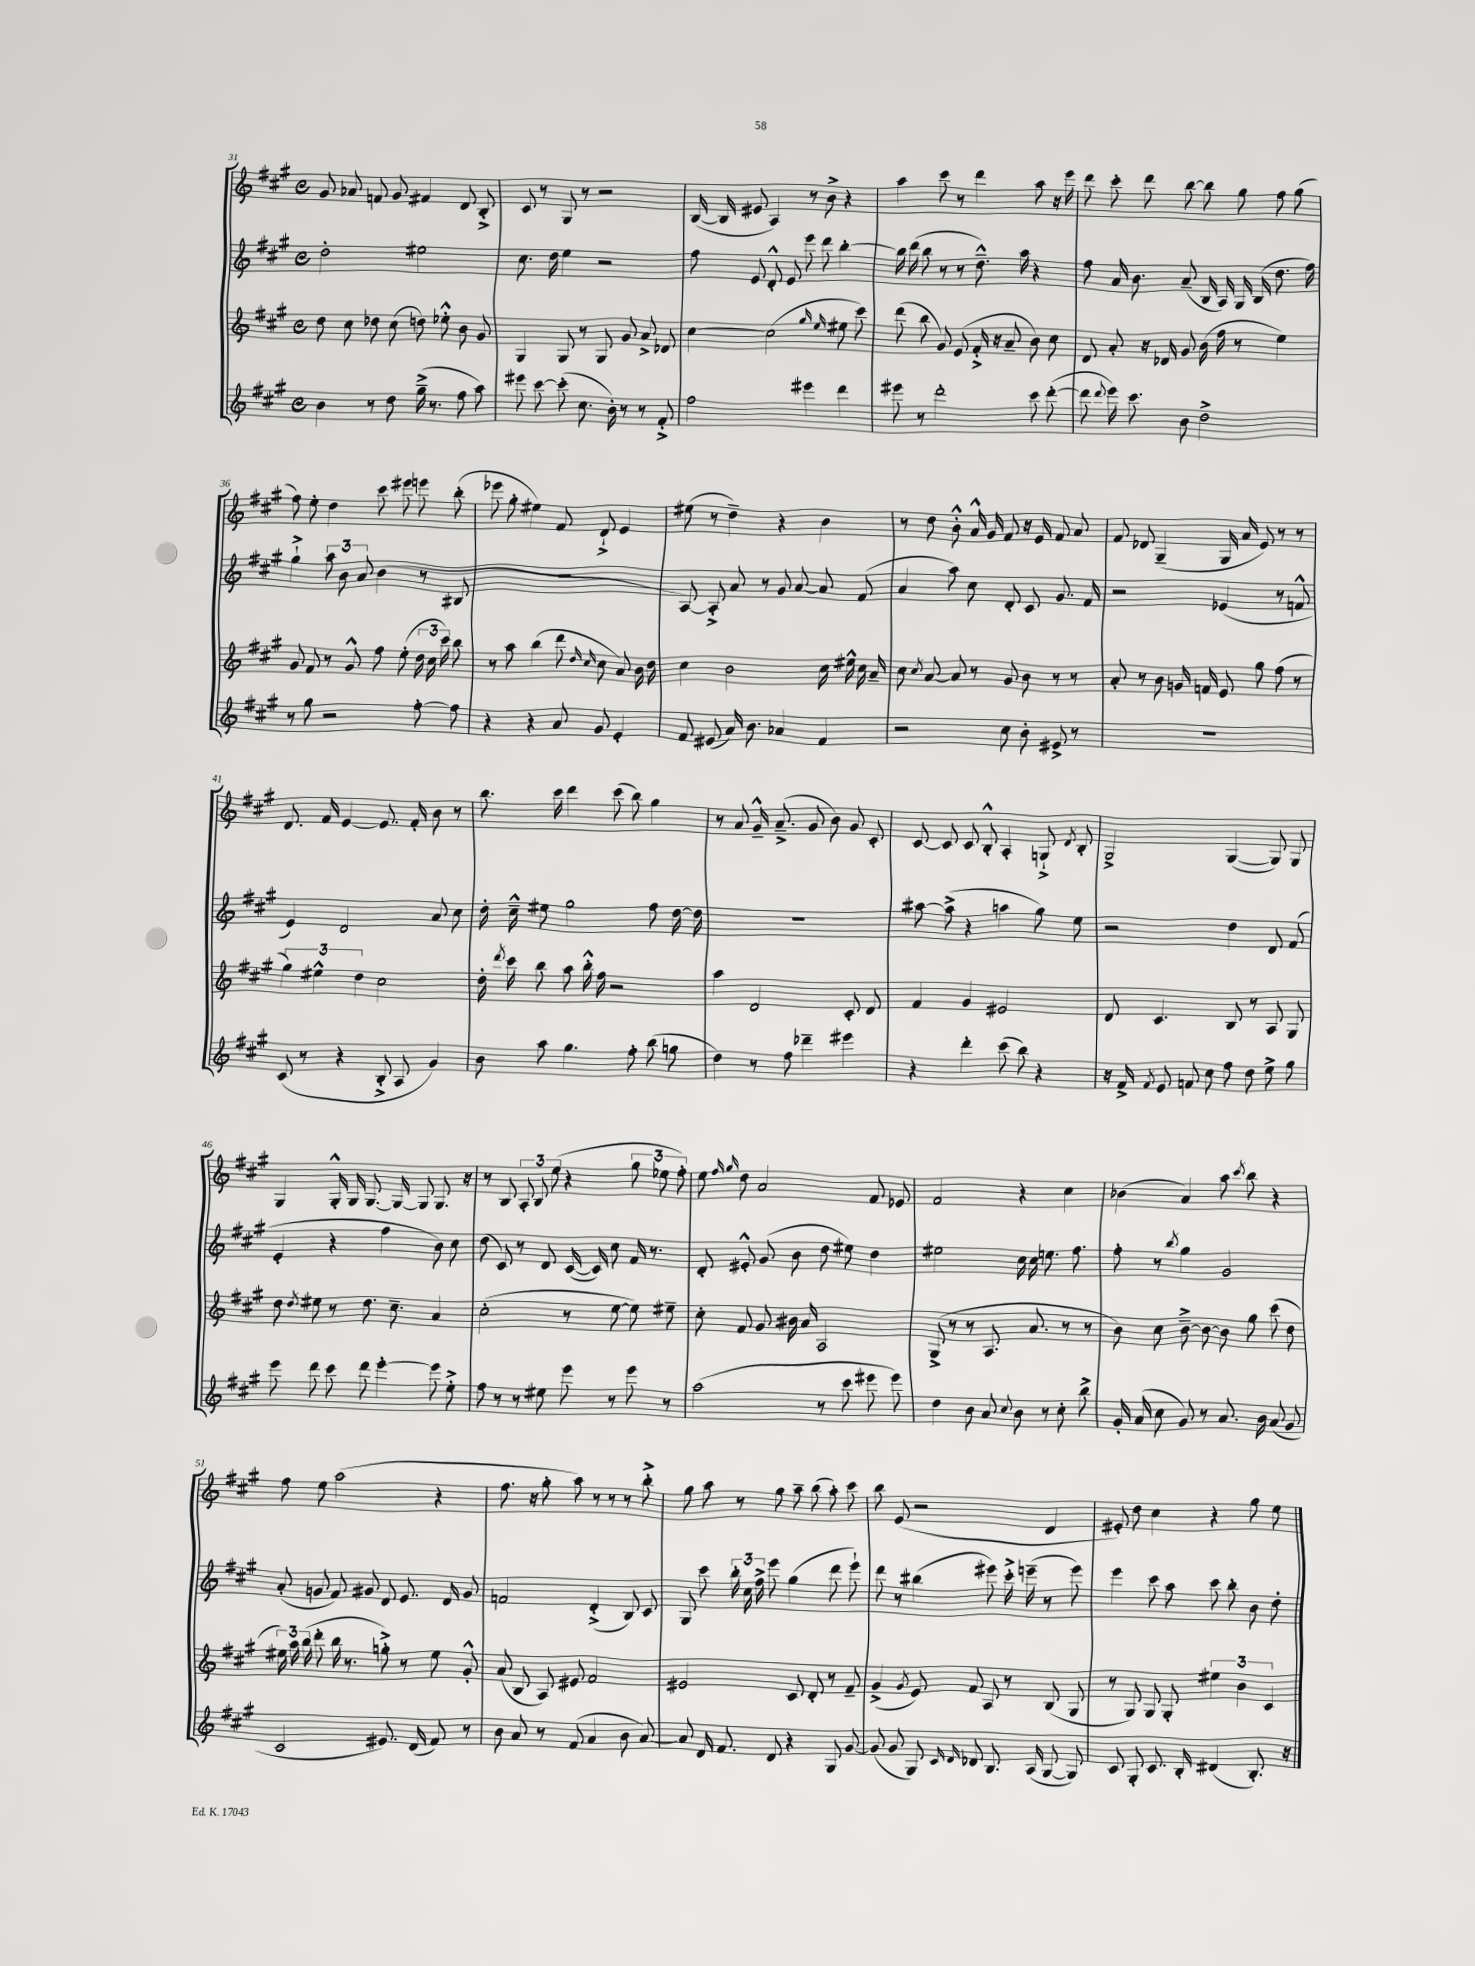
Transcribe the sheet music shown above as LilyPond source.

<<
\new StaffGroup <<
\new Staff = "s0" {
    \clef treble \key a \major \defaultTimeSignature \time 4/4
    \autoBeamOff gis'8 aes'8 f'8 gis'8 fis'4 d'8 b8-.-> |
    cis'8 r8 gis8 r8 r2 |
    b16~( b16 eis'8 a4) r8 b'8-> r4 |
    a''4 cis'''8 r8 d'''4 a''8 r16 e'''16 |
    d'''8 cis'''8-. d'''8 b''8~ b''8 gis''8 fis''8 gis''8( |
    fis''8) e''8-. d''4 cis'''8 eis'''8 e'''8 b''8-.( |
    ees'''8 gis''8-. eis''4) fis'8 d'8-!-> e'4 |
    eis''8( r8 d''4--) r4 b'4 |
    r8 d''8 b'8-.-^ a'16-^ gis'16 fis'8 r16 e'16 fis'8 a'8 |
    fis'8 des'8 gis4--( gis16 a'16 e'8) r8 r8 |
    d'8. fis'16 e'4~ e'8. fis'16-. b'8 r8 |
    b''8. cis'''16 d'''4 cis'''8( b''8) gis''4 |
    r8 a'8 gis'16---^ a'8.--->( gis'8 b'8) gis'8 cis'8-. |
    cis'8~ cis'8 cis'8 b8-.-^ a4-. g8-!-> \acciaccatura { d'8 } b8-. |
    gis2-> gis4~( gis8) gis8 |
    gis4 gis16-.-^ gis16 gis8.~ gis16~ gis8 gis8. r16 |
    r8 b8 \tuplet 3/2 { a8-. b8 e''8( } r4 \tuplet 3/2 { gis''8 ees''8 fis''8-.) } |
    e''8 \grace { fis''16 gis''16 } d''8 a'2 fis'8 ees'8 |
    fis'2 r4 cis''4 |
    bes'4( a'4) a''8 \acciaccatura { cis'''8 } b''8 r4 |
    fis''8 e''8 a''2( r4 |
    fis''8. r16 gis''8-. a''8) r8 r8 r8 b''8-.-> |
    gis''8 a''8 r8 gis''8 a''8-- b''8( a''8-.) cis'''8 |
    b''8 e'8( r2 d'4 |
    eis'8-.) d''8 cis''4 r4 gis''8 e''8 \bar "|." |
}
\new Staff = "s1" {
    \clef treble \key a \major \defaultTimeSignature \time 4/4
    \autoBeamOff d''2-. eis''2 |
    cis''8. d''16 e''4 r2 |
    fis''8 e'8 d'8-.-^ e'8 e'''8 d'''8 b''4~-. |
    b''16 d'''16( b''8 r8 r8 d''8.---^) a''16 r4 |
    fis''8 a'16 b'8. a'8--( b16 a16) gis16 b16( d''8. fis''16) |
    gis''4-!-> \tuplet 3/2 { a''8 b'8 a'8 } b'4( r8 bis8 |
    R1 |
    a8~) a8-.-> a'8 r8 gis'8 a'8~ a'8 fis'8( |
    a'4 a''8) cis''8 d'8-. cis'8 gis'8. fis'16 |
    r2 ees'4( r8 f'8-^ |
    e'4) d'2 a'8 cis''8 |
    d''16-. cis''16---^ eis''8 gis''2 fis''8 d''16~ d''16 |
    R1 |
    ais''8~ ais''8->( r4 a''4 gis''8) e''8 |
    r2 d''4 d'8 fis'8( |
    e'4-. r4 fis''4 b'8) cis''8 |
    d''8( cis'8) r8 d'8 cis'16~( cis'16) cis''8 fis'16 r8. |
    d'8-. eis'8-.-^ gis'8( b'8 d''8 eis''8) d''4 |
    eis''2 cis''16 cis''16 e''8. fis''8. |
    fis''8-. r8 \acciaccatura { b''8 } gis''4 gis'2 |
    a'8-.( g'8 fis'8) gis'8 d'8 e'8. d'16 gis'8 |
    f'2 d'4-.->( b8) cis'8 |
    gis8 cis'''8 \tuplet 3/2 { b''16-. cis''16 fis''16-> } e'''8 gis''4( d'''8 e'''8-!) |
    d'''8 r8 bis''4( eis'''8) cis'''16-.-> e'''16--( r8 e'''8) |
    e'''4 cis'''8 a''8 cis'''8 b''8-. b'8 d''8-. \bar "|." |
}
\new Staff = "s2" {
    \clef treble \key a \major \defaultTimeSignature \time 4/4
    \autoBeamOff d''8 cis''8 des''8 cis''8( d''8) ees''8-.-^ b'8 gis'8 |
    gis4 gis8 r8 gis8 gis'8 a'8-> des'8 |
    cis''4~ cis''2( \grace { gis''16 e''16 } eis''8 cis'''8) |
    d'''8( b''8 gis'8) e'8( fis'16-.-> r16 a'8-- b'8) cis''8 |
    d'8 a'8-. r16 des'16 gis'8 b'16( fis''16 r8 e''4) |
    gis'8 fis'8 r8 gis'8-^ fis''8 e''8-.( \tuplet 3/2 { d''16 cis''16 cis'''16) } b''8 |
    r8 a''8 b''4( d'''8 \grace { d''16 cis''16 } cis''8 a'8) b'16 d''16 |
    cis''4 b'2 cis''16 eis''16-^ cis''16 a'16-- |
    cis''8 \acciaccatura { cis''8 } a'8~ a'8 r8 gis'8 b'8 r8 r8 |
    a'8-. r8 b'8 g'16 f'16 e'8 gis''8 fis''8( r8 |
    \tuplet 3/2 { gis''4) eis''4-^ d''4 } cis''2 |
    d''16-. \acciaccatura { d'''8 } cis'''16 b''8 a''8 b''16-.-^ fis''16 r2 |
    a''4 d'2 cis'8-. d'8 |
    fis'4 gis'4 eis'2 |
    d'8 cis'4. b8 r8 a8 gis8 |
    d''8 \acciaccatura { d''8 } eis''8 r8 d''8. cis''8.-- a'4 |
    cis''2-.( r8 e''8~ e''8) eis''8-- |
    cis''8-. fis'8 gis'8 bis'16 a'16 a2 |
    gis8->( r8 r8 a8. a'8. r8 r8 |
    b'8) cis''8 b'8~---> b'8~ b'8 gis''8 cis'''8( d''8 |
    \tuplet 3/2 { eis''16) a''16 b''16( } d'''8-. b''16 r8. g''8-.->) r8 eis''8 gis'8-.-^ |
    a'8( b8 a8) eis'8 fis'2 |
    eis'2 cis'8 d'8-. r8 fis'8-- |
    gis'4->( \acciaccatura { gis'8 } e'8) fis'8 a8 r8 b8( gis8 |
    r8 gis8) gis8 gis8-. \tuplet 3/2 { eis''4 b'4 cis'4 } \bar "|." |
}
\new Staff = "s3" {
    \clef treble \key a \major \defaultTimeSignature \time 4/4
    \autoBeamOff b'4 r8 d''8 gis''16--->( r8. fis''8 a''8) |
    eis'''8 cis'''8~ cis'''8-.( cis''8. b'16-.) r8 r8 fis'8-.-> |
    fis''2 eis'''4 d'''4 |
    eis'''8 r8 d'''2-. cis'''8 d'''8~-.( |
    d'''8 \appoggiatura { d'''8 } e'''16) cis'''8. b'8 d''2-> |
    r8 gis''8 r2 fis''8~-. fis''8 |
    r4 r4 a'8 gis'8 e'4-. |
    fis'8 eis'8( a'16) b'8. aes'4 fis'4 |
    r2 cis''8 b'8-. eis'8-> r8 |
    R1 |
    cis'8( r8 r4 b8-.-> a8 gis'4) |
    b'8 a''8 gis''4. fis''8-. b''8( g''8 |
    d''4) r8 fis''8 des'''4-- eis'''4 |
    r4 d'''4-. cis'''8( b''8) r4 |
    r16 fis'16-> \acciaccatura { fis'8 } e'8 f'8 cis''8 fis''8 d''8 e''8-> gis''8 |
    e'''8 d'''8 cis'''8 d'''8 e'''4~-. e'''8 e''8-.-> |
    fis''8 r8 r8 eis''8 e'''8 r8 e'''8 r8 |
    a''2( r8 cis'''8 eis'''8 eis'''8) |
    d''4 b'8 a'8 \appoggiatura { cis''8 } b'8 r8 cis''8-. b''8-> |
    gis'16-. a'16( cis''8 gis'8) r8 a'8. b'16 a'8( gis'8 |
    cis'2 eis'8.) d'16( fis'8) r8 |
    b'8 a'8 r8 fis'8( a'4 b'8 a'8~) |
    a'8 d'16 fis'8. d'8 r4 gis8 gis'8~ |
    gis'8( gis'8 gis8) \grace { cis'16 d'16 } des'8 b8. a16( gis8~ gis8) |
    cis'8 gis8-. cis'8. b16-. dis'4( b8.-.) r16 \bar "|." |
}
>>
>>
\layout { \context { \Score currentBarNumber = #31 } }
